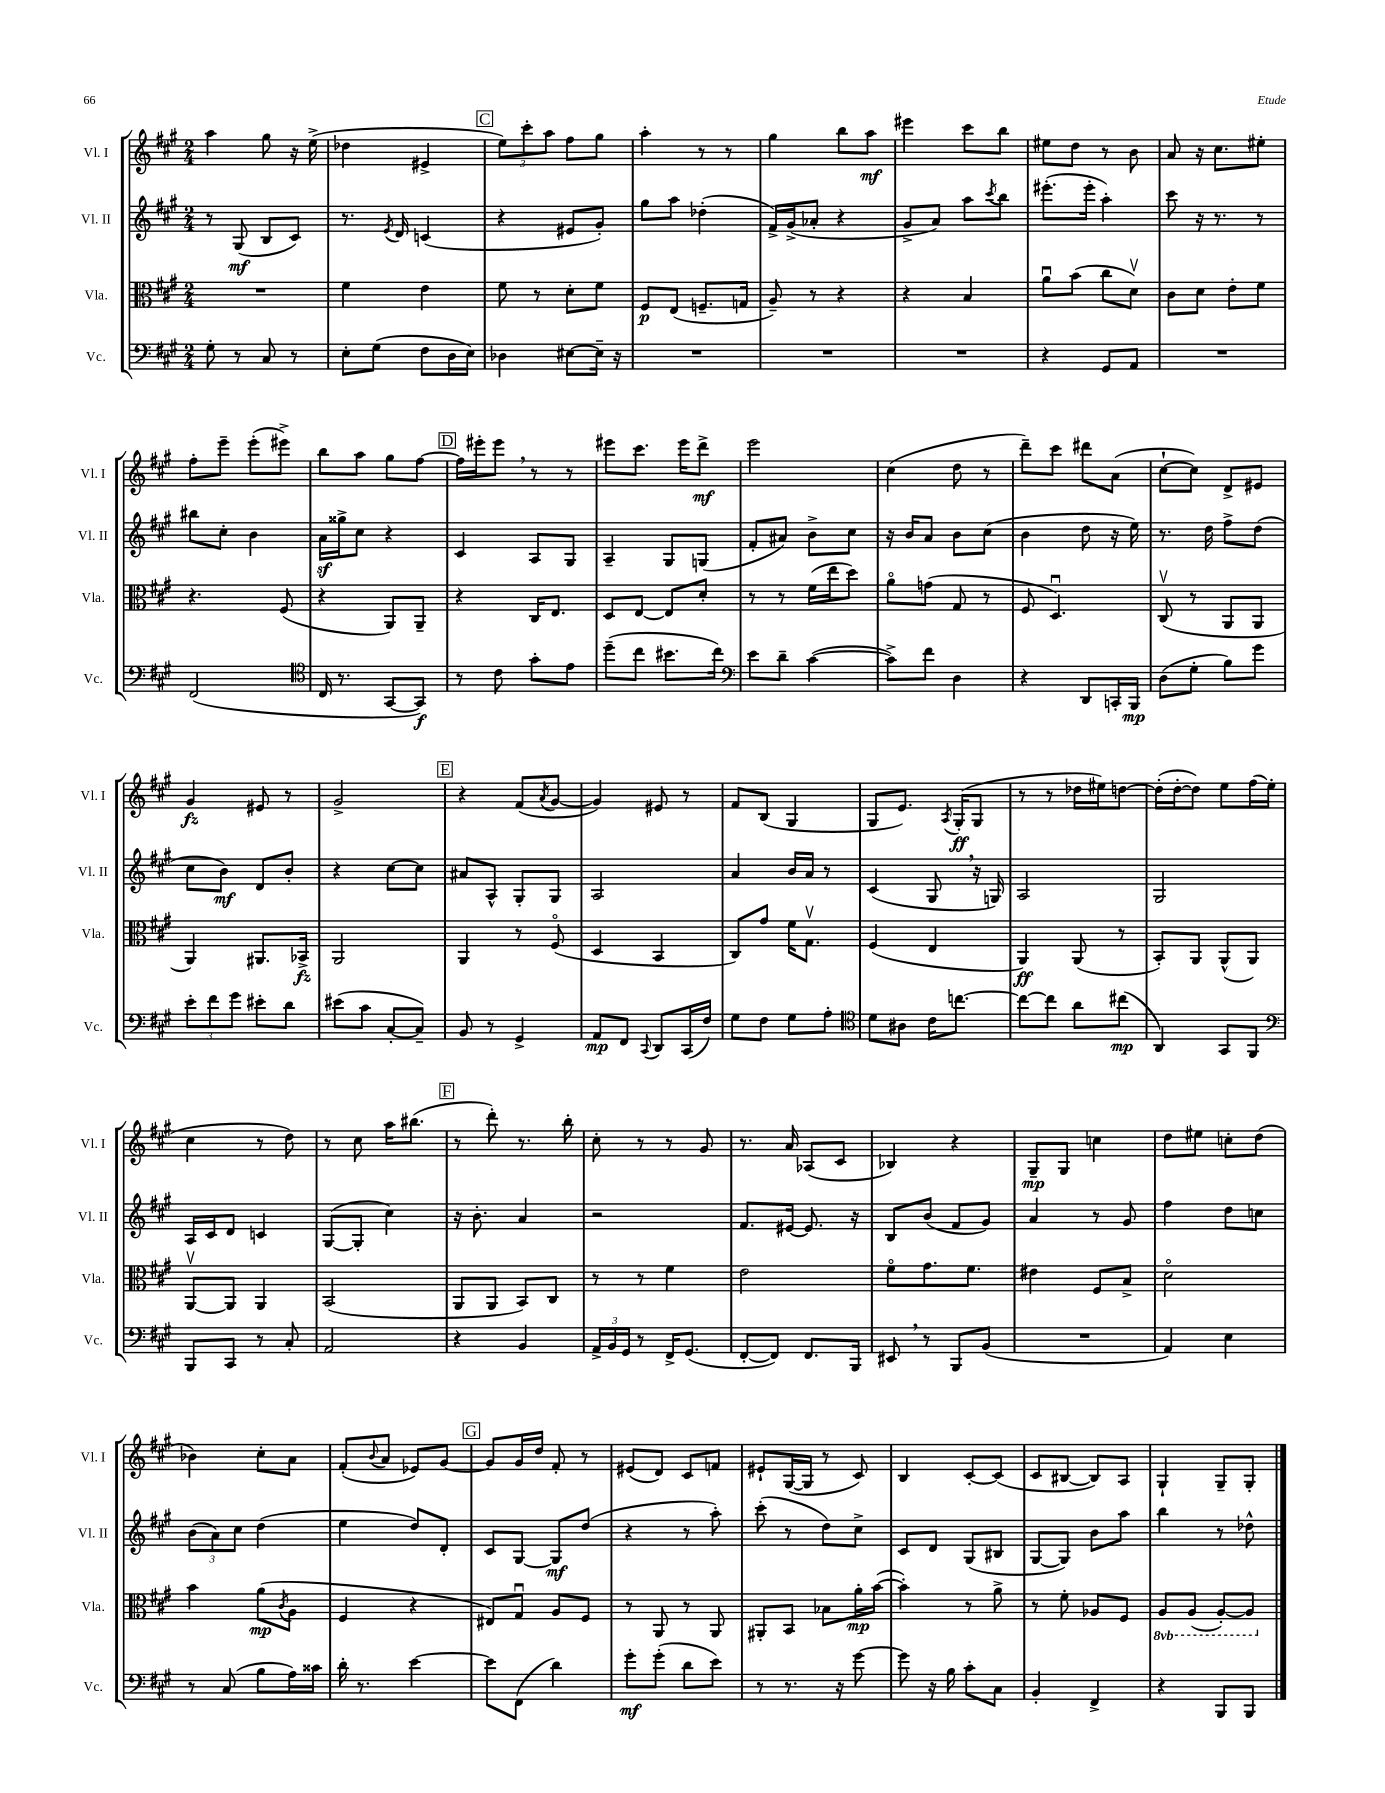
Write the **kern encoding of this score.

**kern	**dynam	**kern	**dynam	**kern	**dynam	**kern	**dynam
*part4	*part4	*part3	*part3	*part2	*part2	*part1	*part1
*staff4	*staff4	*staff3	*staff3	*staff2	*staff2	*staff1	*staff1
*I"Vc.	*	*I"Vla.	*	*I"Vl. II	*	*I"Vl. I	*
*I'Vc.	*	*I'Vla.	*	*I'Vl. II	*	*I'Vl. I	*
*clefF4	*	*clefC3	*	*clefG2	*	*clefG2	*
*k[f#c#g#]	*	*k[f#c#g#]	*	*k[f#c#g#]	*	*k[f#c#g#]	*
*M2/4	*	*M2/4	*	*M2/4	*	*M2/4	*
=48	=48	=48	=48	=48	=48	=48	=48
8G#'\	.	2r	.	8r	.	4aa\	.
8r	.	.	.	(8G#/	mf	.	.
8C#/	.	.	.	8B/L	.	8gg#\	.
8r	.	.	.	8c#/J)	.	16r	.
.	.	.	.	.	.	(16ee^\	.
=49	=49	=49	=49	=49	=49	=49	=49
8E'\L	.	4f#\	.	8.r	.	4dd-X\	.
(8G#\J	.	.	.	.	.	.	.
.	.	.	.	8qe/	.	.	.
.	.	.	.	16d/	.	.	.
8F#\L	.	4e\	.	(4cn/	.	4e#X^/	.
16D\L	.	.	.	.	.	.	.
16E\JJ)	.	.	.	.	.	.	.
!!LO:REH:place=s1:t=C
=50	=50	=50	=50	=50	=50	=50	=50
4D-X\	.	8f#\	.	4r	.	12ee\L)	.
.	.	.	.	.	.	12ccc#'\	.
.	.	8r	.	.	.	.	.
.	.	.	.	.	.	12aa\J	.
[8E#X\L	.	8d'\L	.	8e#X/L	.	8ff#\L	.
16E#~\Jk]	.	8f#\J	.	8g#'/J)	.	8gg#\J	.
16r	.	.	.	.	.	.	.
=51	=51	=51	=51	=51	=51	=51	=51
2r	.	8F#/L	p	8gg#\L	.	4aa'\	.
.	.	(8E/J	.	8aa\J	.	.	.
.	.	8.Fn~/L	.	(4dd-X'\	.	8r	.
.	.	.	.	.	.	8r	.
.	.	16Gn/Jk	.	.	.	.	.
=52	=52	=52	=52	=52	=52	=52	=52
2r	.	8A~/)	.	16f#^/LL)	.	4gg#\	.
.	.	.	.	(16g#^/J	.	.	.
.	.	8r	.	8a-X'/J	.	.	.
.	.	4r	.	4r	.	8bb\L	.
.	.	.	.	.	.	8aa\J	mf
=53	=53	=53	=53	=53	=53	=53	=53
2r	.	4r	.	8g#^/L	.	4eee#X\	.
.	.	.	.	8a/J)	.	.	.
.	.	4B/	.	8aa\L	.	8ccc#\L	.
.	.	.	.	8qccc#/	.	.	.
.	.	.	.	8bb\J	.	8bb\J	.
=54	=54	=54	=54	=54	=54	=54	=54
4r	.	8au\L	.	(8.eee#X'\L	.	8ee#X\L	.
.	.	(8b\J	.	.	.	8dd\J	.
.	.	.	.	16eee#'\Jk	.	.	.
8GG#/L	.	8cc#\L	.	4aa'\)	.	8r	.
8AA/J	.	8dv\J)	.	.	.	8b\	.
=55	=55	=55	=55	=55	=55	=55	=55
2r	.	8c#\L	.	8ccc#\	.	8a/	.
.	.	8d\J	.	16r	.	16r	.
.	.	.	.	8.r	.	8.cc#\L	.
.	.	8e'\L	.	.	.	.	.
.	.	8f#\J	.	8r	.	8ee#X'\J	.
!!LO:LB:g=z
=56	=56	=56	=56	=56	=56	=56	=56
(2FF#/	.	4.r	.	8bb#X\L	.	8ff#'\L	.
.	.	.	.	8cc#'\J	.	8eee~\J	.
.	.	.	.	4b\	.	(8eee'\L	.
.	.	(8F#/	.	.	.	8eee#X^\J)	.
=57	=57	=57	=57	=57	=57	=57	=57
*clefC4	*	*	*	*	*	*	*
16C#/	.	4r	.	16az\LL	.	8bb\L	.
8.r	.	.	.	16gg##X^\J	.	.	.
.	.	.	.	8cc#\J	.	8aa\J	.
[8GG#/L	.	8AA/L)	.	4r	.	8gg#\L	.
8GG#/J])	f	8AA~/J	.	.	.	[8ff#\J	.
!!LO:REH:place=s1:t=D
=58	=58	=58	=58	=58	=58	=58	=58
8r	.	4r	.	4c#/	.	16ff#\LL]	.
.	.	.	.	.	.	16eee#X'\J	.
8c#\	.	.	.	.	.	8eee#,\J	.
8g#'\L	.	16C#/KL	.	8A/L	.	8r	.
.	.	8.E/J	.	.	.	.	.
8e\J	.	.	.	8G#/J	.	8r	.
=59	=59	=59	=59	=59	=59	=59	=59
(8dd~\L	.	8D/L	.	4A~/	.	8eee#X\L	.
8cc#\J	.	[8E/J	.	.	.	8.ccc#\J	.
8.b#X\L	.	8E/L]	.	8G#/L	.	.	.
.	.	.	.	.	.	16eee#\KL	.
.	.	8d'/J	.	(8Gn/J	.	8ddd^\J	mf
16cc#\Jk)	.	.	.	.	.	.	.
=60	=60	=60	=60	=60	=60	=60	=60
*clefF4	*	*	*	*	*	*	*
8e\L	.	8r	.	8f#'/L	.	2eee\	.
8d~\J	.	8r	.	8a#X/J)	.	.	.
([4c#\	.	(16f#\LL	.	8b^\L	.	.	.
.	.	16ee\J	.	.	.	.	.
.	.	8dd\J)	.	8cc#\J	.	.	.
=61	=61	=61	=61	=61	=61	=61	=61
8c#^\L])	.	8a\L	.	16r	.	(4cc#\	.
.	.	.	.	16b/KL	.	.	.
8f#\J	.	(8gn\J	.	8a/J	.	.	.
4D\	.	8G#/	.	8b\L	.	8dd\	.
.	.	8r	.	(8cc#\J	.	8r	.
=62	=62	=62	=62	=62	=62	=62	=62
4r	.	8F#/	.	4b\	.	8ddd~\L)	.
.	.	4.Du/)	.	.	.	8ccc#\J	.
8DD/L	.	.	.	8dd\	.	8ddd#X\L	.
16CCn'/L	.	.	.	16r	.	(8a\J	.
16BBB/JJ	mp	.	.	16ee\)	.	.	.
=63	=63	=63	=63	=63	=63	=63	=63
(8D\L	.	(8C#v/	.	8.r	.	[8cc#`\L	.
8G#'\J	.	8r	.	.	.	8cc#\J])	.
.	.	.	.	16dd\	.	.	.
8B\L)	.	8AA/L	.	8ff#^\L	.	8d^/L	.
8g#\J	.	8AA/J	.	(8dd\J	.	8e#X/J	.
!!LO:LB:g=z
=64	=64	=64	=64	=64	=64	=64	=64
12e'\L	.	4AA/)	.	8cc#\L	.	4g#/	fz
12f#\	.	.	.	.	.	.	.
.	.	.	.	8b\J)	mf	.	.
12g#\J	.	.	.	.	.	.	.
8e#X'\L	.	8.AA#X/L	.	8d/L	.	8e#X/	.
8d\J	.	.	.	8b'/J	.	8r	.
.	.	16BB-X^/Jk	fz	.	.	.	.
=65	=65	=65	=65	=65	=65	=65	=65
(8e#X\L	.	2AA/	.	4r	.	2g#^/	.
8c#\J	.	.	.	.	.	.	.
[8C#'/L	.	.	.	[8cc#\L	.	.	.
8C#~/J])	.	.	.	8cc#\J]	.	.	.
!!LO:REH:place=s1:t=E
=66	=66	=66	=66	=66	=66	=66	=66
8BB/	.	4AA/	.	8a#X/L	.	4r	.
8r	.	.	.	8A^^/J	.	.	.
4GG#^/	.	8r	.	8G#'/L	.	(8f#/L	.
.	.	.	.	.	.	8qa/	.
.	.	(8F#/	.	8G#/J	.	[8g#/J	.
=67	=67	=67	=67	=67	=67	=67	=67
8AA/L	mp	4D/	.	2A/	.	4g#/])	.
8FF#/J	.	.	.	.	.	.	.
8qqCC#/	.	.	.	.	.	.	.
8DD/L	.	4BB/	.	.	.	8e#X/	.
(16CC#/L	.	.	.	.	.	8r	.
16F#/JJ)	.	.	.	.	.	.	.
=68	=68	=68	=68	=68	=68	=68	=68
8G#\L	.	8C#/L)	.	4a/	.	8f#/L	.
8F#\J	.	8g#/J	.	.	.	(8B/J	.
8G#\L	.	16f#\KL	.	16b/LL	.	4G#/	.
.	.	8.G#v\J	.	16a/JJ	.	.	.
8A'\J	.	.	.	8r	.	.	.
=69	=69	=69	=69	=69	=69	=69	=69
*clefC4	*	*	*	*	*	*	*
8d\L	.	(4F#/	.	(4c#/	.	8G#/L	.
8A#X\J	.	.	.	.	.	8.e/J)	.
16c#\KL	.	4E/	.	8G#,/	.	.	.
.	.	.	.	.	.	8qA/	.
[8.ccn\J	.	.	.	.	.	(16G#'/KL	ff
.	.	.	.	16r	.	8G#/J	.
.	.	.	.	16Gn/)	.	.	.
=70	=70	=70	=70	=70	=70	=70	=70
8cc\L_	.	4AA/)	ff	2A/	.	8r	.
8cc\J]	.	.	.	.	.	8r	.
8a\L	.	(8AA/	.	.	.	16dd-X\LL	.
.	.	.	.	.	.	16ee#X\J)	.
(8cc#X\J	mp	8r	.	.	.	[8ddn\J	.
=71	=71	=71	=71	=71	=71	=71	=71
4AA/)	.	8BB'/L)	.	2G#/	.	(16dd'\LL]	.
.	.	.	.	.	.	[16dd'\J	.
.	.	8AA/J	.	.	.	8dd\J])	.
8GG#/L	.	(8AA^^/L	.	.	.	8ee\L	.
8FF#/J	.	8AA/J)	.	.	.	(16ff#\L	.
.	.	.	.	.	.	16ee'\JJ	.
!!LO:LB:g=z
=72	=72	=72	=72	=72	=72	=72	=72
*clefF4	*	*	*	*	*	*	*
8BBB/L	.	[8AAv/L	.	16A/LL	.	4cc#\	.
.	.	.	.	16c#/J	.	.	.
8CC#/J	.	8AA/J]	.	8d/J	.	.	.
8r	.	4AA/	.	4cn/	.	8r	.
8C#'/	.	.	.	.	.	8dd\)	.
=73	=73	=73	=73	=73	=73	=73	=73
2AA/	.	(2BB/	.	([8G#/L	.	8r	.
.	.	.	.	8G#'/J]	.	8cc#\	.
.	.	.	.	4cc#\)	.	16aa\KL	.
.	.	.	.	.	.	(8.bb#X\J	.
!!LO:REH:place=s1:t=F
=74	=74	=74	=74	=74	=74	=74	=74
4r	.	8AA/L	.	16r	.	8r	.
.	.	.	.	8.b'\	.	.	.
.	.	8AA/J	.	.	.	8ddd'\)	.
4BB/	.	8BB/L)	.	4a/	.	8.r	.
.	.	8C#/J	.	.	.	.	.
.	.	.	.	.	.	16bb'\	.
=75	=75	=75	=75	=75	=75	=75	=75
24AA^/LL	.	8r	.	2r	.	8cc#'\	.
24BB/	.	.	.	.	.	.	.
24GG#/JJ	.	.	.	.	.	.	.
8r	.	8r	.	.	.	8r	.
16FF#^/KL	.	4f#\	.	.	.	8r	.
(8.GG#/J	.	.	.	.	.	.	.
.	.	.	.	.	.	8g#/	.
=76	=76	=76	=76	=76	=76	=76	=76
[8FF#'/L	.	2e\	.	8.f#/L	.	8.r	.
8FF#/J])	.	.	.	.	.	.	.
.	.	.	.	[16e#X/Jk	.	16a/	.
8.FF#/L	.	.	.	8.e#/]	.	(8A-X/L	.
.	.	.	.	.	.	8c#/J	.
16BBB/Jk	.	.	.	16r	.	.	.
=77	=77	=77	=77	=77	=77	=77	=77
8EE#X,/	.	8f#\L	.	8B/L	.	4B-X/)	.
8r	.	8.g#\	.	(8b/J	.	.	.
8BBB/L	.	.	.	8f#/L	.	4r	.
.	.	8.f#\J	.	.	.	.	.
(8BB/J	.	.	.	8g#/J)	.	.	.
=78	=78	=78	=78	=78	=78	=78	=78
2r	.	4e#X\	.	4a/	.	8G#~/L	mp
.	.	.	.	.	.	8G#/J	.
.	.	8F#/L	.	8r	.	4ccn\	.
.	.	8B^/J	.	8g#/	.	.	.
=79	=79	=79	=79	=79	=79	=79	=79
4AA/)	.	2d\	.	4ff#\	.	8dd\L	.
.	.	.	.	.	.	8ee#X\J	.
4E\	.	.	.	8dd\L	.	8ccn'\L	.
.	.	.	.	8ccn\J	.	(8dd\J	.
!!LO:LB:g=z
=80	=80	=80	=80	=80	=80	=80	=80
8r	.	4b\	.	(12b\L	.	4b-X\)	.
.	.	.	.	12a\)	.	.	.
(8C#/	.	.	.	.	.	.	.
.	.	.	.	12cc#\J	.	.	.
8B\L	.	(8a\L	mp	(4dd\	.	8cc#'\L	.
.	.	8qc#/	.	.	.	.	.
16A\L)	.	8A\J	.	.	.	8a\J	.
16c##X\JJ	.	.	.	.	.	.	.
=81	=81	=81	=81	=81	=81	=81	=81
16d'\	.	4F#/	.	4ee\	.	(8f#'/L	.
8.r	.	.	.	.	.	.	.
.	.	.	.	.	.	8qqb/	.
.	.	.	.	.	.	8a/J	.
[4e\	.	4r	.	8dd/L)	.	8e-X/L)	.
.	.	.	.	8d'/J	.	[8g#/J	.
!!LO:REH:place=s1:t=G
=82	=82	=82	=82	=82	=82	=82	=82
8e\L]	.	8E#X/L)	.	8c#/L	.	8g#/L]	.
(8FF#\J	.	8G#u/J	.	[8G#/J	.	16g#/L	.
.	.	.	.	.	.	16dd/JJ	.
4d\)	.	8A/L	.	8G#/L]	mf	8f#'/	.
.	.	8F#/J	.	(8dd/J	.	8r	.
=83	=83	=83	=83	=83	=83	=83	=83
8g#'\L	mf	8r	.	4r	.	(8e#X/L	.
(8g#'\J	.	8AA/	.	.	.	8d/J)	.
8d\L	.	8r	.	8r	.	8c#/L	.
8e\J)	.	8AA/	.	8aa'\)	.	8fn/J	.
=84	=84	=84	=84	=84	=84	=84	=84
8r	.	8AA#X'/L	.	(8ccc#'\	.	8e#X`/L	.
8.r	.	8BB/J	.	8r	.	([16G#/L	.
.	.	.	.	.	.	16G#/JJ]	.
.	.	8B-X\L	.	8dd\L)	.	8r	.
16r	.	.	.	.	.	.	.
[8g#\	.	16a'\L	mp	8cc#^\J	.	8c#/)	.
.	.	([16b\JJ	.	.	.	.	.
=85	=85	=85	=85	=85	=85	=85	=85
8g#\]	.	4b'\])	.	8c#/L	.	4B/	.
16r	.	.	.	8d/J	.	.	.
16B\	.	.	.	.	.	.	.
8c#'\L	.	8r	.	(8G#/L	.	[8c#'/L	.
8C#\J	.	8a^\	.	8B#X/J	.	(8c#/J]	.
=86	=86	=86	=86	=86	=86	=86	=86
4BB'/	.	8r	.	[8G#/L	.	8c#/L	.
.	.	8f#'\	.	8G#/J])	.	[8B#X/J	.
4FF#^/	.	8A-X/L	.	8b\L	.	8B#/L])	.
.	.	8F#/J	.	8aa\J	.	8A/J	.
=87	=87	=87	=87	=87	=87	=87	=87
*	*	*8ba	*	*	*	*	*
4r	.	8AA/L	.	4bb\	.	4G#`/	.
.	.	(8AA/J	.	.	.	.	.
8BBB/L	.	[8AA'/L)	.	8r	.	8G#~/L	.
8BBB/J	.	8AA/J]	.	8dd-X^^\	.	8G#'/J	.
*	*	*X8ba	*	*	*	*	*
==	==	==	==	==	==	==	==
*-	*-	*-	*-	*-	*-	*-	*-
